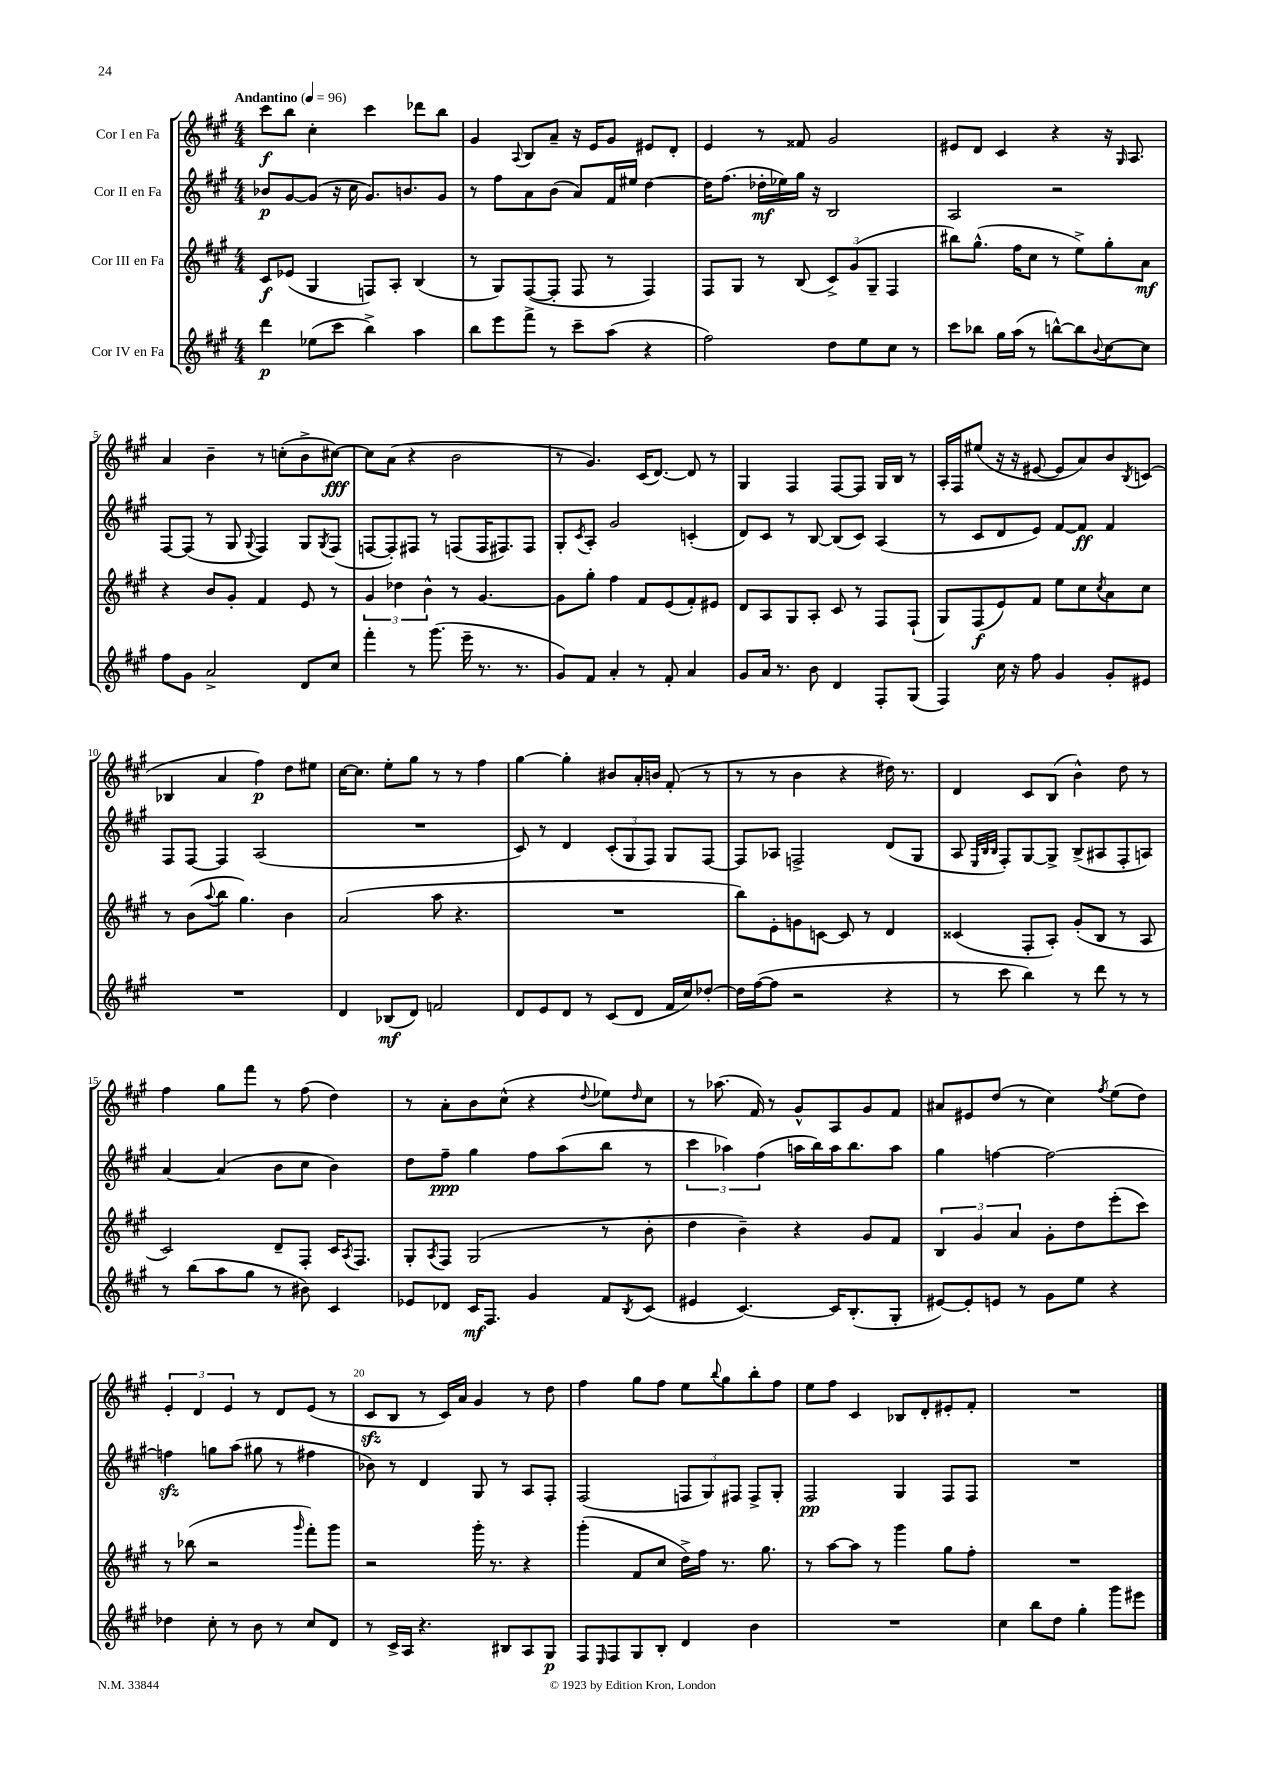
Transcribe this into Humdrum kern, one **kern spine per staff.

**kern	**dynam	**kern	**dynam	**kern	**dynam	**kern	**dynam
*part4	*part4	*part3	*part3	*part2	*part2	*part1	*part1
*staff4	*staff4	*staff3	*staff3	*staff2	*staff2	*staff1	*staff1
*I"Cor IV en Fa	*	*I"Cor III en Fa	*	*I"Cor II en Fa	*	*I"Cor I en Fa	*
*clefG2	*	*clefG2	*	*clefG2	*	*clefG2	*
*k[f#c#g#]	*	*k[f#c#g#]	*	*k[f#c#g#]	*	*k[f#c#g#]	*
*M4/4	*	*M4/4	*	*M4/4	*	*M4/4	*
*MM96	*	*MM96	*	*MM96	*	*MM96	*
=1	=1	=1	=1	=1	=1	=1	=1
!	!	!	!	!	!	!LO:TX:a:B:t=Andantino	!
4ddd\	p	8c#/L	f	8b-X/L	p	8ccc#\L	f
.	.	(8e-X/J	.	[8g#/	.	8bb\J	.
(8ee-X\L	.	4G#/	.	(8g#/J]	.	4cc#'\	.
8ccc#\J	.	.	.	16r	.	.	.
.	.	.	.	16cc#\	.	.	.
4bb^\)	.	8Fn/L)	.	8.g#/L)	.	4ccc#\	.
.	.	8A'/J	.	.	.	.	.
.	.	.	.	8.bn/	.	.	.
4aa\	.	(4B/	.	.	.	8ddd-X\L	.
.	.	.	.	8g#/J	.	8bb\J	.
=2	=2	=2	=2	=2	=2	=2	=2
8bb\L	.	8r	.	8r	.	4g#/	.
8eee\	.	8G#/L)	.	8ff#\L	.	.	.
.	.	.	.	.	.	8qqA/	.
8fff#^\J	.	([8F#/	.	8a\	.	8B/L	.
8r	.	8F#'/J]	.	(8b\J	.	8a~/J	.
8ccc#~\L	.	8F#/	.	8a/L)	.	16r	.
.	.	.	.	.	.	16e/KL	.
(8aa\J	.	8r	.	16f#/L	.	8g#/J	.
.	.	.	.	16ee#X/JJ	.	.	.
4r	.	4F#/)	.	[4dd\	.	8e#X/L	.
.	.	.	.	.	.	8d'/J	.
=3	=3	=3	=3	=3	=3	=3	=3
2ff#\)	.	8F#/L	.	16dd\KL]	.	4e/	.
.	.	.	.	(8.ff#\J	.	.	.
.	.	8G#/J	.	.	.	.	.
.	.	8r	.	16dd-X'\LL	mf	8r	.
.	.	.	.	16ee-X\)	.	.	.
.	.	(8B/	.	16gg#\JJ	.	8f##X/	.
.	.	.	.	16r	.	.	.
8dd\L	.	12c#^/L)	.	2B/	.	2g#/	.
.	.	(12g#/	.	.	.	.	.
8ee\	.	.	.	.	.	.	.
.	.	12G#~/J	.	.	.	.	.
8cc#\J	.	4F#/	.	.	.	.	.
8r	.	.	.	.	.	.	.
=4	=4	=4	=4	=4	=4	=4	=4
8ccc#\L	.	8bb#X\L)	.	2A/	.	8e#X/L	.
8bb-X\J	.	(8.gg#^^\J	.	.	.	8d/J	.
16gg#\LL	.	.	.	.	.	4c#/	.
(16aa\JJ	.	16ff#\KL	.	.	.	.	.
8r	.	8cc#\J	.	.	.	.	.
[8bbn^^\L)	.	8r	.	2r	.	4r	.
8bb\]	.	8ee^\L)	.	.	.	.	.
8qqb/	.	.	.	.	.	.	.
[8cc#\	.	8gg#'\	.	.	.	16r	.
.	.	.	.	.	.	16qqG#/	.
.	.	.	.	.	.	8.A/	.
8cc#\J]	.	8a\J	mf	.	.	.	.
!!LO:LB:g=z
=5	=5	=5	=5	=5	=5	=5	=5
8ff#\L	.	4r	.	[8F#/L	.	4a/	.
8g#\J	.	.	.	(8F#/J]	.	.	.
2a^/	.	8b/L	.	8r	.	4b~\	.
.	.	8g#'/J	.	8G#/	.	.	.
.	.	.	.	8qqG#/	.	.	.
.	.	4f#/	.	4F#/)	.	8r	.
.	.	.	.	.	.	(8ccn'\L	.
8d/L	.	8e/	.	8G#/L	.	8b^\	.
.	.	.	.	8qG#/	.	.	.
8cc#/J	.	8r	.	(8F#/J	.	[8cc#X\J)	fff
=6	=6	=6	=6	=6	=6	=6	=6
4fff#'\	.	6g#/	.	[8Fn/L	.	8cc#\L]	.
.	.	.	.	8F'/])	.	(8a\J	.
.	.	6dd-X\	.	.	.	.	.
8r	.	.	.	8F#X/J	.	4r	.
.	.	6b^^\	.	.	.	.	.
(8.ggg#\	.	.	.	8r	.	.	.
.	.	8r	.	(8Fn/L	.	2b\	.
16eee~\	.	.	.	.	.	.	.
8.r	.	[4.g#/	.	16F/K	.	.	.
.	.	.	.	8.F#X/)	.	.	.
8.r	.	.	.	.	.	.	.
.	.	.	.	8F#/J	.	.	.
=7	=7	=7	=7	=7	=7	=7	=7
8g#/L)	.	8g#\L]	.	8G#'/L	.	8r	.
.	.	.	.	8qc#/	.	.	.
8f#/J	.	8gg#'\J	.	8A'/J	.	4.g#/)	.
4a'/	.	4ff#\	.	2g#/	.	.	.
8r	.	8f#/L	.	.	.	(16c#/KL	.
.	.	.	.	.	.	[8.d/J)	.
8f#'/	.	(8e/	.	.	.	.	.
4a/	.	8f#'/)	.	(4cn'/	.	8d/]	.
.	.	8e#X/J	.	.	.	8r	.
=8	=8	=8	=8	=8	=8	=8	=8
8g#/L	.	8d/L	.	8d/L)	.	4G#/	.
16a/Jk	.	8A/	.	8c#/J	.	.	.
8.r	.	.	.	.	.	.	.
.	.	8G#/	.	8r	.	4F#/	.
8b\	.	8A'/J	.	[8B/	.	.	.
4d/	.	8c#/	.	(8B/L]	.	[8F#/L	.
.	.	8r	.	8c#/J)	.	8F#/J]	.
8F#'/L	.	8F#/L	.	(4A/	.	16G#/LL	.
.	.	.	.	.	.	16B/JJ	.
(8G#/J	.	(8F#`/J	.	.	.	8r	.
=9	=9	=9	=9	=9	=9	=9	=9
4F#/)	.	8G#/L)	.	8r	.	16A'/LL	.
.	.	.	.	.	.	16F#/J	.
.	.	(8F#/	f	8c#/L	.	(8ee#X/J	.
16cc#\	.	8e/)	.	8d/	.	16r	.
16r	.	.	.	.	.	16r	.
8ff#\	.	8f#/J	.	8e/J)	.	[8e#X/	.
4g#/	.	8ee\L	.	[8f#/L	.	8e#/L]	.
.	.	8cc#\	.	8f#/J]	ff	8a/)	.
.	.	8qcc#/	.	.	.	.	.
8g#'/L	.	8a\	.	4f#/	.	8b/	.
.	.	.	.	.	.	8qB/	.
8e#X/J	.	8cc#\J	.	.	.	(8cn/J	.
!!LO:LB:g=z
=10	=10	=10	=10	=10	=10	=10	=10
1r	.	8r	.	8F#/L	.	4B-X/	.
.	.	(8b\L	.	[8F#/J	.	.	.
.	.	8qqaa/	.	.	.	.	.
.	.	8bb\J	.	4F#/]	.	4a/	.
.	.	4.gg#\)	.	.	.	.	.
.	.	.	.	(2A/	.	4ff#\)	p
.	.	4b\	.	.	.	8dd\L	.
.	.	.	.	.	.	8ee#X\J	.
=11	=11	=11	=11	=11	=11	=11	=11
4d/	.	(2a/	.	1r	.	[16cc#\KL	.
.	.	.	.	.	.	8.cc#\J]	.
(8B-X/L	mf	.	.	.	.	8ee'\L	.
8d/J)	.	.	.	.	.	8gg#\J	.
2fn/	.	8aa\	.	.	.	8r	.
.	.	4.r	.	.	.	8r	.
.	.	.	.	.	.	4ff#\	.
=12	=12	=12	=12	=12	=12	=12	=12
8d/L	.	1r	.	8c#/)	.	[4gg#\	.
8e/	.	.	.	8r	.	.	.
8d/J	.	.	.	4d/	.	4gg#'\]	.
8r	.	.	.	.	.	.	.
(8c#/L	.	.	.	(12c#'/L	.	8b#X/L	.
.	.	.	.	12G#/	.	.	.
8d/J	.	.	.	.	.	16a'/L	.
.	.	.	.	12F#/J)	.	.	.
.	.	.	.	.	.	16bn/JJ	.
16f#/LL	.	.	.	8G#/L	.	(8f#'/	.
16cc#/J)	.	.	.	.	.	.	.
[8dd-X'/J	.	.	.	[8F#/J	.	8r	.
=13	=13	=13	=13	=13	=13	=13	=13
16dd-\LL]	.	8bb\L)	.	8F#/L]	.	8r	.
([16ff#\J	.	.	.	.	.	.	.
8ff#\J]	.	8e'\	.	8A-X/J	.	8r	.
2r	.	8gn\	.	2Fn^/	.	4b\	.
.	.	[8cn\J	.	.	.	.	.
.	.	8c/]	.	.	.	4r	.
.	.	8r	.	.	.	.	.
4r	.	4d/	.	(8d/L	.	16dd#X\)	.
.	.	.	.	.	.	8.r	.
.	.	.	.	8G#/J	.	.	.
=14	=14	=14	=14	=14	=14	=14	=14
8r	.	(4c##X/	.	8A/	.	4d/	.
.	.	.	.	32qqE/LLL	.	.	.
.	.	.	.	32qqB/	.	.	.
.	.	.	.	32qqB/JJJ	.	.	.
8ccc#\	.	.	.	8F#'/L)	.	.	.
4bb\)	.	8F#'/L	.	[8G#/	.	8c#/L	.
.	.	8A'/J)	.	8G#^/J]	.	(8B/J	.
8r	.	(8g#'/L	.	(8B^/L	.	4b^^\)	.
8ddd\	.	8B/J	.	8A#X/	.	.	.
8r	.	8r	.	8F#'/	.	8dd\	.
8r	.	8A/	.	8An/J)	.	8r	.
!!LO:LB:g=z
=15	=15	=15	=15	=15	=15	=15	=15
8r	.	2c#/)	.	[4a/	.	4ff#\	.
(8bb\L	.	.	.	.	.	.	.
8aa\	.	.	.	(4a/]	.	8gg#\L	.
8gg#\J	.	.	.	.	.	8fff#\J	.
8r	.	8d~/L	.	8b\L	.	8r	.
8b#X\)	.	8F#'/J	.	8cc#\J	.	(8ff#\	.
4c#/	.	16c#/KL	.	4b\)	.	4dd\)	.
.	.	8qA/	.	.	.	.	.
.	.	8.F#/J	.	.	.	.	.
=16	=16	=16	=16	=16	=16	=16	=16
8e-X/L	.	8G#'/L	.	8dd\L	.	8r	.
.	.	8qA/	.	.	.	.	.
8d-X/J	.	8F#/J	.	8ff#~\J	ppp	8a'\L	.
16c#/KL	mf	(2G#/	.	4gg#\	.	8b\	.
8.F#/J	.	.	.	.	.	.	.
.	.	.	.	.	.	(8cc#^^\J	.
4g#/	.	.	.	8ff#\L	.	4r	.
.	.	.	.	(8aa\	.	.	.
.	.	.	.	.	.	8qqdd/	.
8f#/L	.	8r	.	8bb\J	.	8ee-X\L)	.
8qB/	.	.	.	.	.	16qqdd/	.
(8c#/J	.	8b'\	.	8r	.	8cc#\J	.
=17	=17	=17	=17	=17	=17	=17	=17
4e#X/	.	4dd\	.	6ccc#\	.	8r	.
.	.	.	.	.	.	(8.aa-X\	.
.	.	.	.	6aa-X\)	.	.	.
[4.c#/)	.	4b~\)	.	.	.	.	.
.	.	.	.	.	.	16f#/)	.
.	.	.	.	(6ff#\	.	.	.
.	.	.	.	.	.	8r	.
.	.	4r	.	16aan\LL	.	8g#^^/L	.
.	.	.	.	16bb\)	.	.	.
16c#/KL]	.	.	.	16aa\J	.	8A/	.
(8.B'/	.	.	.	8.bb\	.	.	.
.	.	8g#/L	.	.	.	8g#/	.
8G#'/J	.	8f#/J	.	8aa\J	.	8f#/J	.
=18	=18	=18	=18	=18	=18	=18	=18
[8e#X/L)	.	6B/	.	4gg#\	.	8a#X/L	.
8e#'/]	.	.	.	.	.	8e#X/	.
.	.	6g#/	.	.	.	.	.
8en/J	.	.	.	[4ffn\	.	(8dd/J	.
.	.	6a/	.	.	.	.	.
8r	.	.	.	.	.	8r	.
8g#\L	.	8g#'\L	.	2ff\_	.	4cc#\)	.
8ee\J	.	8dd\	.	.	.	.	.
.	.	.	.	.	.	8qff#/	.
4r	.	(8eee'\	.	.	.	(8ee\L	.
.	.	8ccc#\J)	.	.	.	8dd\J)	.
!!LO:LB:g=z
=19	=19	=19	=19	=19	=19	=19	=19
4dd-X\	.	8r	.	4ffnzz\]	.	6e'/	.
.	.	(8bb-X\	.	.	.	.	.
.	.	.	.	.	.	6d/	.
8cc#'\	.	2r	.	8ggn\L	.	.	.
.	.	.	.	.	.	6e/	.
8r	.	.	.	(8aa\J	.	.	.
8b\	.	.	.	8gg#X\	.	8r	.
8r	.	.	.	8r	.	8d/L	.
.	.	16qqggg#/	.	.	.	.	.
8cc#/L	.	8fff#'\L)	.	4ff#X\	.	(8e/J	.
8d/J	.	8ggg#\J	.	.	.	8r	.
=20	=20	=20	=20	=20	=20	=20	=20
8r	.	2r	.	8b-X\)	.	8c#zz/L	.
16c#^/LL	.	.	.	8r	.	8B/J	.
16A/JJ	.	.	.	.	.	.	.
4.r	.	.	.	4d/	.	8r	.
.	.	.	.	.	.	16c#/LL)	.
.	.	.	.	.	.	16a/JJ	.
.	.	16ggg#'\	.	8G#/	.	4g#/	.
.	.	8.r	.	.	.	.	.
8B#X/L	.	.	.	8r	.	.	.
8A/	.	4r	.	8A/L	.	8r	.
8G#/J	p	.	.	8F#'/J	.	8dd\	.
=21	=21	=21	=21	=21	=21	=21	=21
8F#/L	.	(4ggg#'\	.	(2F#/	.	4ff#\	.
16qqE/	.	.	.	.	.	.	.
8F#/	.	.	.	.	.	.	.
8G#/	.	8f#/L	.	.	.	8gg#\L	.
8B'/J	.	8cc#/J	.	.	.	8ff#\J	.
4d/	.	16dd^\LL)	.	12Fn/L	.	8ee\L	.
.	.	16ff#\JJ	.	.	.	.	.
.	.	.	.	12G#/)	.	.	.
.	.	.	.	.	.	8qqbb/	.
.	.	8.r	.	.	.	8gg#\	.
.	.	.	.	12F#X/J	.	.	.
4b\	.	.	.	8F#^/L	.	8bb'\	.
.	.	8.gg#\	.	.	.	.	.
.	.	.	.	8G#'/J	.	8ff#\J	.
=22	=22	=22	=22	=22	=22	=22	=22
1r	.	8r	.	2F#/	pp	8ee\L	.
.	.	[8aa\L	.	.	.	8ff#\J	.
.	.	8aa\J]	.	.	.	4c#/	.
.	.	8r	.	.	.	.	.
.	.	4ggg#\	.	4G#/	.	8B-X/L	.
.	.	.	.	.	.	8d'/	.
.	.	8gg#\L	.	8F#/L	.	8e#X'/	.
.	.	8ff#'\J	.	8F#/J	.	8f#'/J	.
=23	=23	=23	=23	=23	=23	=23	=23
4cc#\	.	1r	.	1r	.	1r	.
8bb\L	.	.	.	.	.	.	.
8dd\J	.	.	.	.	.	.	.
4gg#'\	.	.	.	.	.	.	.
8ggg#\L	.	.	.	.	.	.	.
8eee#X\J	.	.	.	.	.	.	.
==	==	==	==	==	==	==	==
*-	*-	*-	*-	*-	*-	*-	*-
